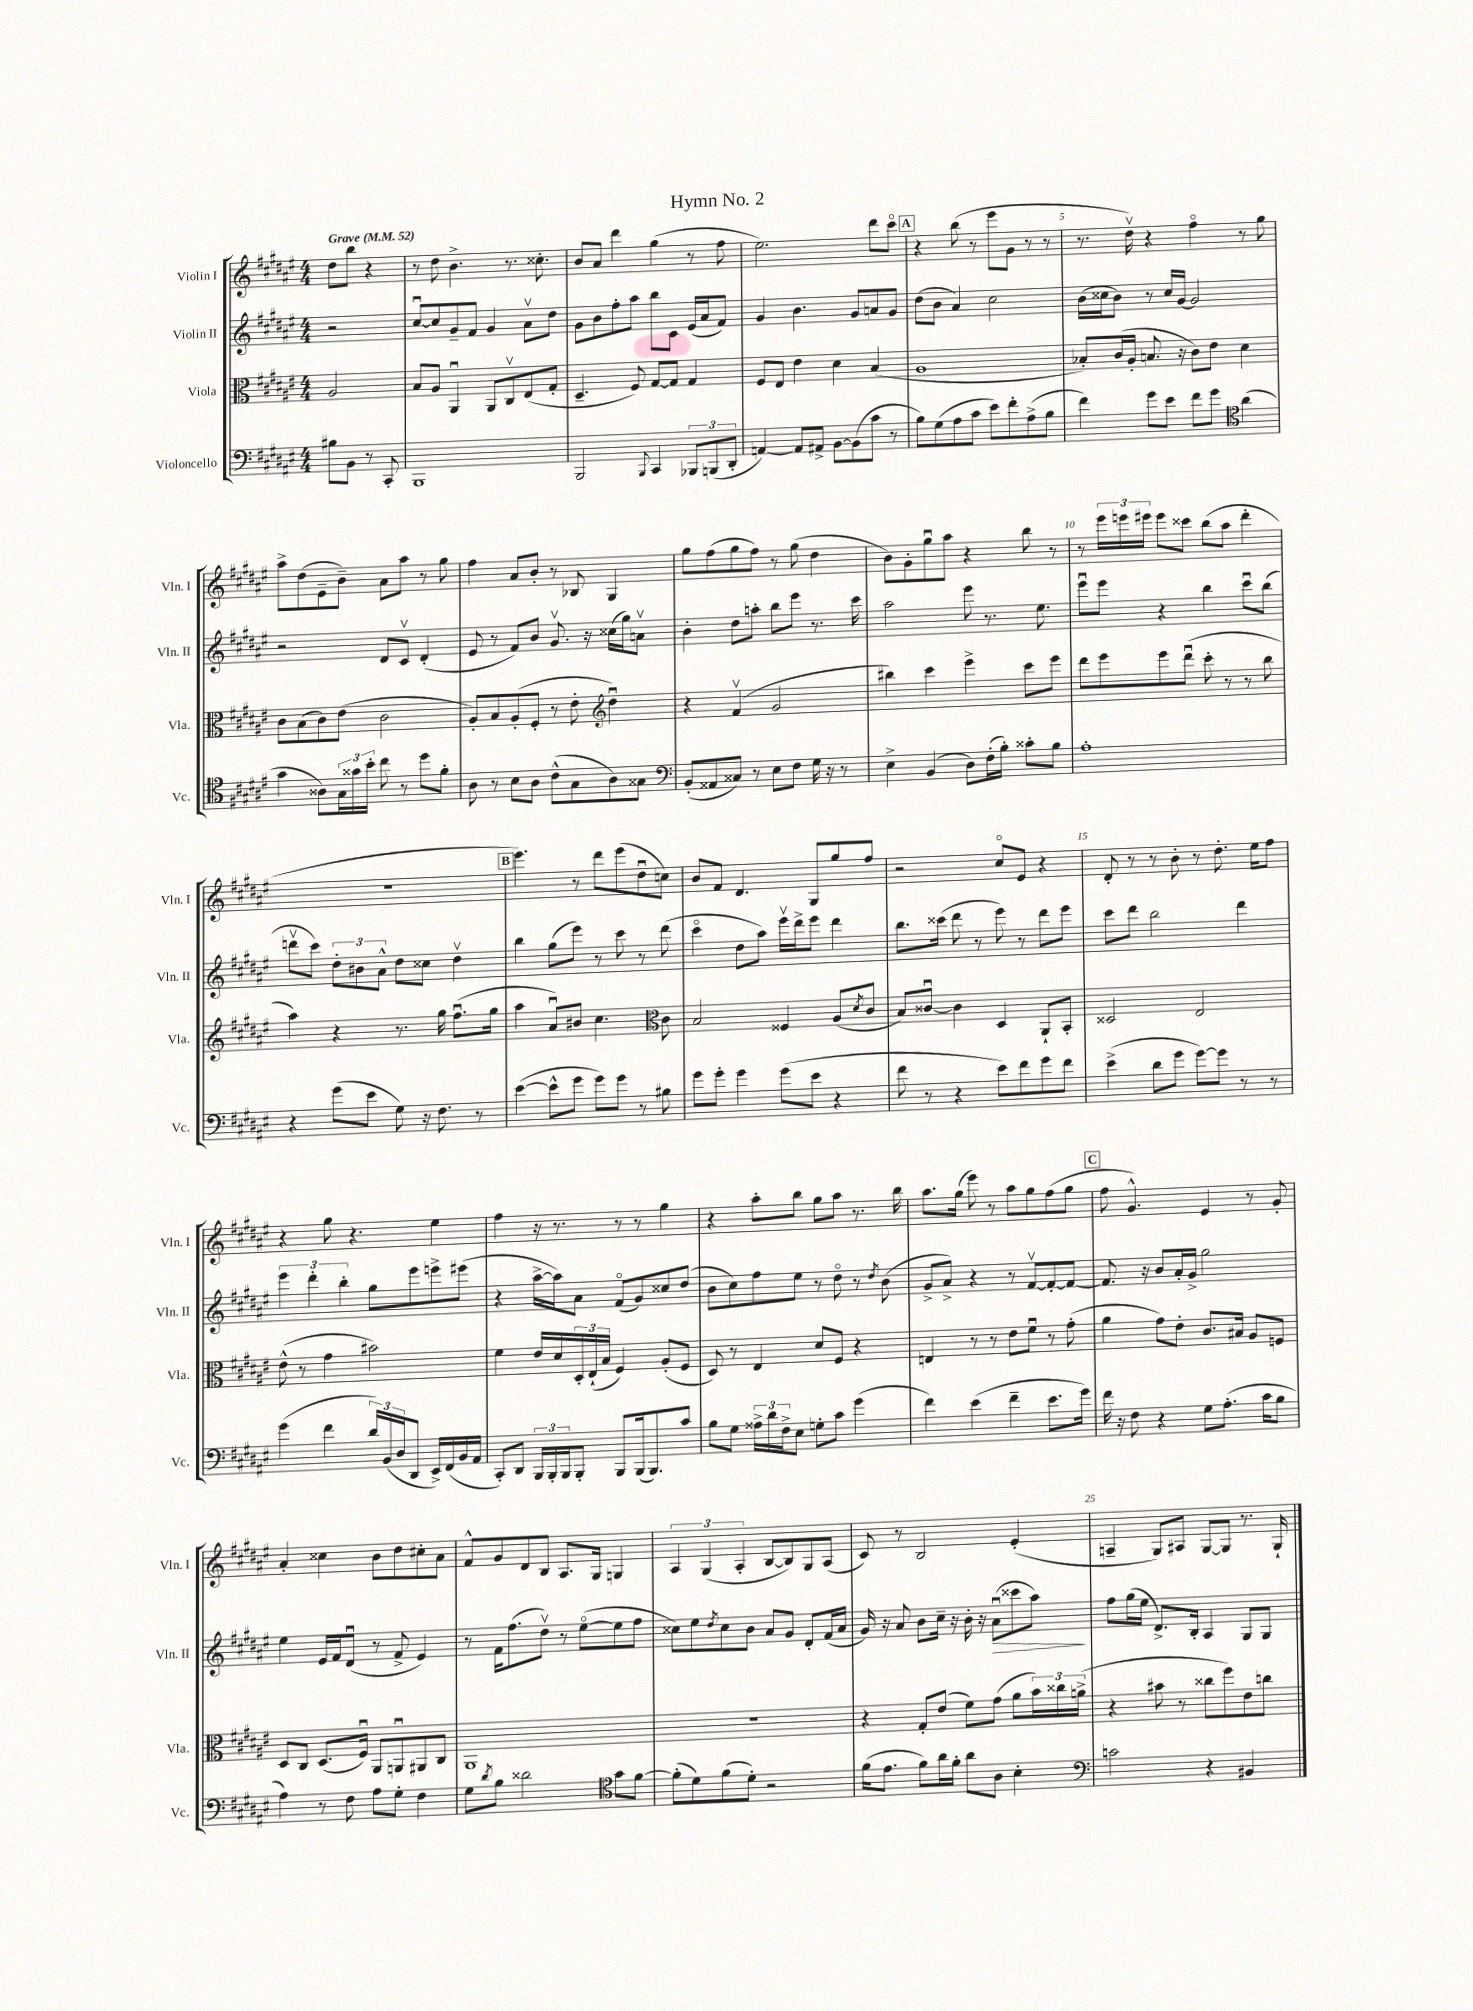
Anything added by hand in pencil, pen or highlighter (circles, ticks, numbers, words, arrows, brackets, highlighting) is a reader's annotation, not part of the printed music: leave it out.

**kern	**kern	**kern	**dynam	**kern
*part4	*part3	*part2	*part2	*part1
*staff4	*staff3	*staff2	*staff2	*staff1
*I"Violoncello	*I"Viola	*I"Violin II	*	*I"Violin I
*I'Vc.	*I'Vla.	*I'Vln. II	*	*I'Vln. I
*clefF4	*clefC3	*clefG2	*	*clefG2
*k[f#c#g#d#a#e#]	*k[f#c#g#d#a#e#]	*k[f#c#g#d#a#e#]	*	*k[f#c#g#d#a#e#]
*M4/4	*M4/4	*M4/4	*	*M4/4
*MM52	*MM52	*MM52	*	*MM52
=	=	=	=	=
!	!	!	!	!LO:TX:a:B:t=Grave
8B#X\L	2A#/	2r	.	8dd#\L
8BB\J	.	.	.	8bb\J
8r	.	.	.	4r
8CC#'/	.	.	.	.
=1	=1	=1	=1	=1
1BBB	8B/L	[8cc#u/L	.	8r
.	8A#/J	8cc#/]	.	8dd#\
.	4AA#u/	8g#~/	.	4.b^\
.	.	8f#/J	.	.
.	8AA#/L	4g#/	.	.
.	8C#v/	.	.	8.r
.	(8E#/	8a#v\L	.	.
.	.	.	.	8.cc##X'\
.	8G#'/J	8dd#\J	.	.
=2	=2	=2	=2	=2
2BBB/	4.D#~/	8g#\L	.	8b/L
.	.	8b\	.	8a#/J
.	.	8ff#'\	.	4ddd#\
.	8F#/)	8aa#\J	.	.
8qqBBB/	.	.	.	.
4CC#/	[8G#/L	8bb\L	.	(4gg#\
.	8G#/J]	8c#\J	.	.
12BBB-X/L	4G#/	(16e#/LL	.	8r
.	.	16a#/J	.	.
(12BBBn/	.	.	.	.
.	.	8f#/J)	.	8ff#\
12DD#'/J	.	.	.	.
=3	=3	=3	=3	=3
[4AAn/)	8F#/L	4g#/	.	2.ee#\)
.	8E#/J	.	.	.
8AA/L]	4e#\	4.b\	.	.
8AA#X^/J	.	.	.	.
[8BB\L	4d#\	.	.	.
(8BB\]	.	8g#/L	.	.
8c#\J	(4B/	8an/	.	8ddd#\L
8r	.	8g#/J	.	8ccc#\J
!!LO:REH:place=s1:t=A
=4	=4	=4	=4	=4
8B\L)	1A#	(8dd#\L	.	4r
(8G#\	.	8b\J	.	.
8A#\	.	4a#/)	.	(8bb\
8c#\J	.	.	.	8r
8e#\L)	.	2cc#\	.	8eee#\L
8f#'\	.	.	.	8g#\J
(8A#^\	.	.	.	8r
8B\J	.	.	.	8r
=5	=5	=5	=5	=5
4f#\)	8B-X'/L)	(16b\LL	.	8.r
.	.	16cc##X\J	.	.
.	(16c#/L	8b\J)	.	.
.	16A#'/JJ	.	.	16dd#v\)
8g#\L	8.Bn/	8r	.	4r
8e#\J	.	16cc##/LL	.	.
.	16r	[16g#/JJ	.	.
8f#\L	8c#\L)	2g#/]	.	4ff#\
8g#\J	8e#\J	.	.	.
*clefC4	*	*	*	*
(4a#\	4d#\	.	.	8r
.	.	.	.	8gg#\
!!LO:LB:g=z
=6	=6	=6	=6	=6
4g#\	8c#\L	2r	.	8aa#^\L
.	(8B\	.	.	(8dd#\
8A##X\L)	8c#\)	.	.	8e#~\
24G#\L	(8e#\J	.	.	8b~\J)
24g##X\	.	.	.	.
24b'\JJ	.	.	.	.
8cc#\	2c#\	8d#/L	.	8a#\L
8r	.	8c#v/J	.	8aa#\J
8dd#\L	.	(4d#'/	.	8r
8f#'\J	.	.	.	8gg#\
=7	=7	=7	=7	=7
8A#\	8A#'/L)	8e#/	.	4ff#\
8r	8B/	8r	.	.
8B\L	(8A#'/	8f#/L)	.	8a#/L
8A#\J	8F#'/J	8b/J	.	8b'/J
(8c#^^\L	8r	8.g#v/	.	8r
8G#\	8e#'\	.	.	8B-X/
.	.	16r	.	.
*	*clefG2	*	*	*
8A#\)	4dd#u\)	(16cc##X\LL	.	4G#/
.	.	16gg#\J)	.	.
8G##X\J	.	8anv\J	.	.
=8	=8	=8	=8	=8
*clefF4	*	*	*	*
(8BB'/L	4r	4b'\	.	8gg#\L
8AA##X/	.	.	.	(8ff#\
8C##X/J)	(4f#v/	8dd#\L	.	8gg#\
8r	.	8aan'\J	.	8ff#\J)
8E#\L	2g#/	8bb\L	.	8r
8F#\J	.	8eee#\J	.	(8gg#\
16G#\	.	8.r	.	4dd#\
16r	.	.	.	.
8r	.	.	.	.
.	.	16ccc#\	.	.
=9	=9	=9	=9	=9
4E#^\	4bb#X\)	2aa#\	.	8b\L)
.	.	.	.	8g#'\
(4BB/	4ccc#\	.	.	8gg#u\
.	.	.	.	8aa#\J
8D#\L)	4eee#^\	8eee#\	.	4r
(16F#'\L	.	8.r	.	.
16B'\JJ)	.	.	.	.
8c##X'\L	8ccc#\L	.	.	8bb\
.	.	8.ee#\	.	.
8B\J	8eee#\J	.	.	8r
=10	=10	=10	=10	=10
1A#'	8ddd#\L	8eee#u\L	.	8r
.	8eee#\	8eee#\J	.	24eee#\LL
.	.	.	.	24eeen\
.	.	.	.	24eee#X\JJ
.	8eee#\	4r	.	8eee#\L
.	(8ddd#u\J	.	.	8ccc##X\J
.	8ccc#'\	4bb\	.	(8bb\L
.	8r	.	.	8aa#\J
.	8r	8ccc#u\L	.	4ddd#'\
.	8bb\	(8bb\J	.	.
!!LO:LB:g=z
=11	=11	=11	=11	=11
4r	4aa#\)	8dddnv\L	.	1r
.	.	8ccc#\J)	.	.
(8g#\L	4r	12dd#'\L	.	.
.	.	12b#X\	.	.
8e#\J	.	.	.	.
.	.	12a#^^\J	.	.
8G#\)	8.r	8dd#\L	.	.
16r	.	8cc##X\J	.	.
8.F#\	16gg#\	.	.	.
.	(8.ff#u\L	4dd#v\	.	.
8r	.	.	.	.
.	16gg#\Jk	.	.	.
!!LO:REH:place=s1:t=B
=12	=12	=12	=12	=12
([4e#\	4aa#\	4bb\	.	4.eee#\)
8e#^^\L]	8a#u/L)	(8gg#\L	.	.
8g#\J	8b#X/J	8eee#\J)	.	8r
8g#\L)	4.cc#\	8r	.	8ddd#\L
8g#\J	.	8ccc#\	.	(8eee#\
8r	.	8r	.	8dd#u\
*	*clefC3	*	*	*
8B#X\	8c#\	(8ddd#\	.	8ccn\J)
=13	=13	=13	=13	=13
8g#\L	2B/	4ccc#\	.	8b/L
8g#'\J	.	.	.	8f#/J
4g#\	.	8dd#\L	.	4.d#/
.	.	8aa#\J)	.	.
(8g#\L	4F##X/	16eee#v\LL	.	.
.	.	16ddd#^\J	.	.
8e#\J	.	8eee#\J	.	8G#/L
4r	(8A#/L	4ddd#\	.	8gg#/
.	8qd#/	.	.	.
.	8c#/J	.	.	8ff#/J
=14	=14	=14	=14	=14
8f#\	8B/L)	8.bb\L	.	2r
8r	[8c##Xu/J	.	.	.
.	.	(16ccc##X\Jk	.	.
4r	4c##\]	8ddd#\	.	.
.	.	8r	.	.
8e#\L)	4D#/	8eee#\)	.	8cc#/L
8f#\	.	8r	.	8e#/J
8g#\	8AA#`/L	8ddd#\L	.	4r
8f#\J	8BB'/J	8eee#\J	.	.
=15	=15	=15	=15	=15
(4e#^\	2D##X/	8ccc#\L	.	8d#'/
.	.	8ddd#\J	.	8r
8d#\L	.	2bb\	.	8r
8g#\J	.	.	.	8b'\
[8g#\L)	2E#/	.	.	8r
8g#\J]	.	.	.	8.dd#'\
8r	.	4ddd#\	.	.
.	.	.	.	16ee#\KL
8r	.	.	.	8ff#\J
!!LO:LB:g=z
=16	=16	=16	=16	=16
(4g#\	(8e#^^\	6eee#\	.	4r
.	8r	.	.	.
.	.	6ddd#'\	.	.
4f#\	4g#\	.	.	8gg#\
.	.	6bb'\	.	.
.	.	.	.	4.r
24d#/LL)	2b#X\)	8gg#\L	.	.
(24BB/	.	.	.	.
24D#/J	.	.	.	.
8DD#/J	.	8eee#\	.	.
16EE#^/LL)	.	8eeen^\	.	4ee#\
(16FF#/	.	.	.	.
16BB/	.	(8eee#X\J	.	.
16AA#/JJ	.	.	.	.
=17	=17	=17	=17	=17
8CC#'/L)	4f#\	4r	.	4ff#\
8DD#/J	.	.	.	.
24BBB/LL	16e#/LL	[16aa#^\LL	.	16r
24BBB'/	.	.	.	.
.	16d#/	16aa#\J])	.	8.r
24BBB/J	.	.	.	.
8BBB'/J	24D#'/	8a#\J	.	.
.	(24E#`/	.	.	.
.	24B/JJ	.	.	.
8BBB/L	4F#/)	(8f#/L	.	8r
(16BBB/k	.	8g#/)	.	8r
8.BBB/)	.	.	.	.
.	(8A#'/L	8cc##X/	.	4gg#\
8c#/J	8F#/J	(8dd#/J	.	.
=18	=18	=18	=18	=18
8B\L	8D#/)	8b\L	.	4r
8G#\J	8r	8cc#\)	.	.
24A##X^\LL	4E#/	8ff#\	.	8aa#'\L
24d#\	.	.	.	.
24F#^\J	.	.	.	.
8E#\J	.	8ee#\J	.	8bb\J
8Gn'\L	8d#/L	8r	.	8gg#\L
8c#\J	8F#/J	8dd#\	.	8aa#\J
(4g#\	4r	8r	.	8.r
.	.	8qdd#/	.	.
.	.	(8b\	.	.
.	.	.	.	16bb\
=19	=19	=19	=19	=19
4f#\)	4En/	8g#^/L	.	8.aa#\L
.	.	8a#^/J)	.	.
.	.	.	.	(16gg#\Jk
(4e#\	8r	4r	.	8eee#\)
.	8r	.	.	8r
4f#~\	8e#\L	8r	.	8aa#\L
.	8f#u\J	[8f#v/L	.	8gg#\
8.e#\L	8r	8f#'/_	.	(8ff#\
.	(8g#'\	8f#/J_	.	8gg#\J
16g#\Jk)	.	.	.	.
!!LO:REH:place=s1:t=C
=20	=20	=20	=20	=20
16f#\	4a#\	8.f#/]	.	8ff#\
16r	.	.	.	.
8F#\	.	.	.	4.g#^^/)
.	.	16r	.	.
4r	8g#\L)	8b/L	.	.
.	8e#'\J	16a#'/L	.	.
.	.	16g#^/JJ	.	.
8G#\L	8.c#/L	2gg#\	.	4e#/
(8.A#'\J	.	.	.	.
.	16B#X/Jk	.	.	.
.	8A#/L	.	.	8r
16c#\KL	.	.	.	.
8B\J	8Fn/J	.	.	8g#'/
!!LO:LB:g=z
=21	=21	=21	=21	=21
4A#\)	8D#/L	4ee#\	.	4a#'/
.	8C#/J	.	.	.
8r	(8.D#/L	16e#/LL	.	4cc##X\
.	.	16f#/J	.	.
8F#\	.	(8d#u/J	.	.
.	16F#u/Jk)	.	.	.
8A#\L	8AA#/L	8r	.	8b\L
8G#'\J	8AAnu/	8f#^/	.	8dd#\
4F#\	8AA#X/	4e#/)	.	8cc#X'\
.	8C#/J	.	.	8a#\J
=22	=22	=22	=22	=22
8G#\L	1AA#	8r	.	8f#^^/L
8qd#/	.	.	.	.
8B\J	.	16f#\KL	.	8g#/
.	.	(8.ff#\	.	.
2d##X\	.	.	.	8d#/
.	.	8dd#v\J)	.	8B/J
.	.	8r	.	8.A#/L
.	.	([8ee#\L	.	.
.	.	.	.	16G#/Jk
*clefC4	*	*	*	*
8g#\L	.	8ee#\]	.	4Gn/
[8f#\J	.	8ff#\J	.	.
=23	=23	=23	=23	=23
(8f#'\L]	1r	8cc##X\L)	.	6A#/
8d#\)	.	8ee#\	.	.
.	.	.	.	(6G#/
.	.	8qdd#/	.	.
(8f#\	.	8cc##\	.	.
.	.	.	.	6A#'/
8d#'\J)	.	8b\J	.	.
2r	.	8a#/L	.	[8B/L
.	.	8g#/J	.	8B/])
.	.	8d#'/L	.	8G#/
.	.	(16f#/L	.	(8A#/J
.	.	16a#/JJ	.	.
=24	=24	=24	=24	=24
(16f#\KL	4r	16g#/)	.	8c#/)
8.e#\J	.	16r	.	.
.	.	8a#/	.	8r
8f#\L)	8G#'/L	8b\L	.	2B/
16a#\L	(8e#/J	16cc#~\Jk	.	.
16f#'\JJ	.	16r	.	.
8a#\L	8f#\L)	16b'\	.	.
.	.	16r	.	.
!	!	!	!LO:HP:b	!
8A#\J	(8g#\J	(8a#u\L	>	.
4B'\	8a#\L	8ccc##X\	.	(4e#'/
.	24b\L)	8aa#\J)	.	.
.	24cc##X\	.	.	.
.	(24an^\JJ	.	.	.
.	.	.	]	.
=25	=25	=25	=25	=25
*clefF4	*	*	*	*
2cn\	4r	8ff#\L	.	4An~/
.	.	(16gg#\L	.	.
.	.	16ee#\JJ	.	.
.	8b#X\	8.d#^/L)	.	8G#/L)
.	8r	.	.	8A#X/J
.	.	16B'/Jk	.	.
4r	8cc##X\L	4A#/	.	[8G#/L
.	8ff#\)	.	.	8G#/J]
4BB#X/	8e#\	8G#/L	.	8.r
.	8ccn\J	8G#/J	.	.
.	.	.	.	16G#`/
==	==	==	==	==
*-	*-	*-	*-	*-
